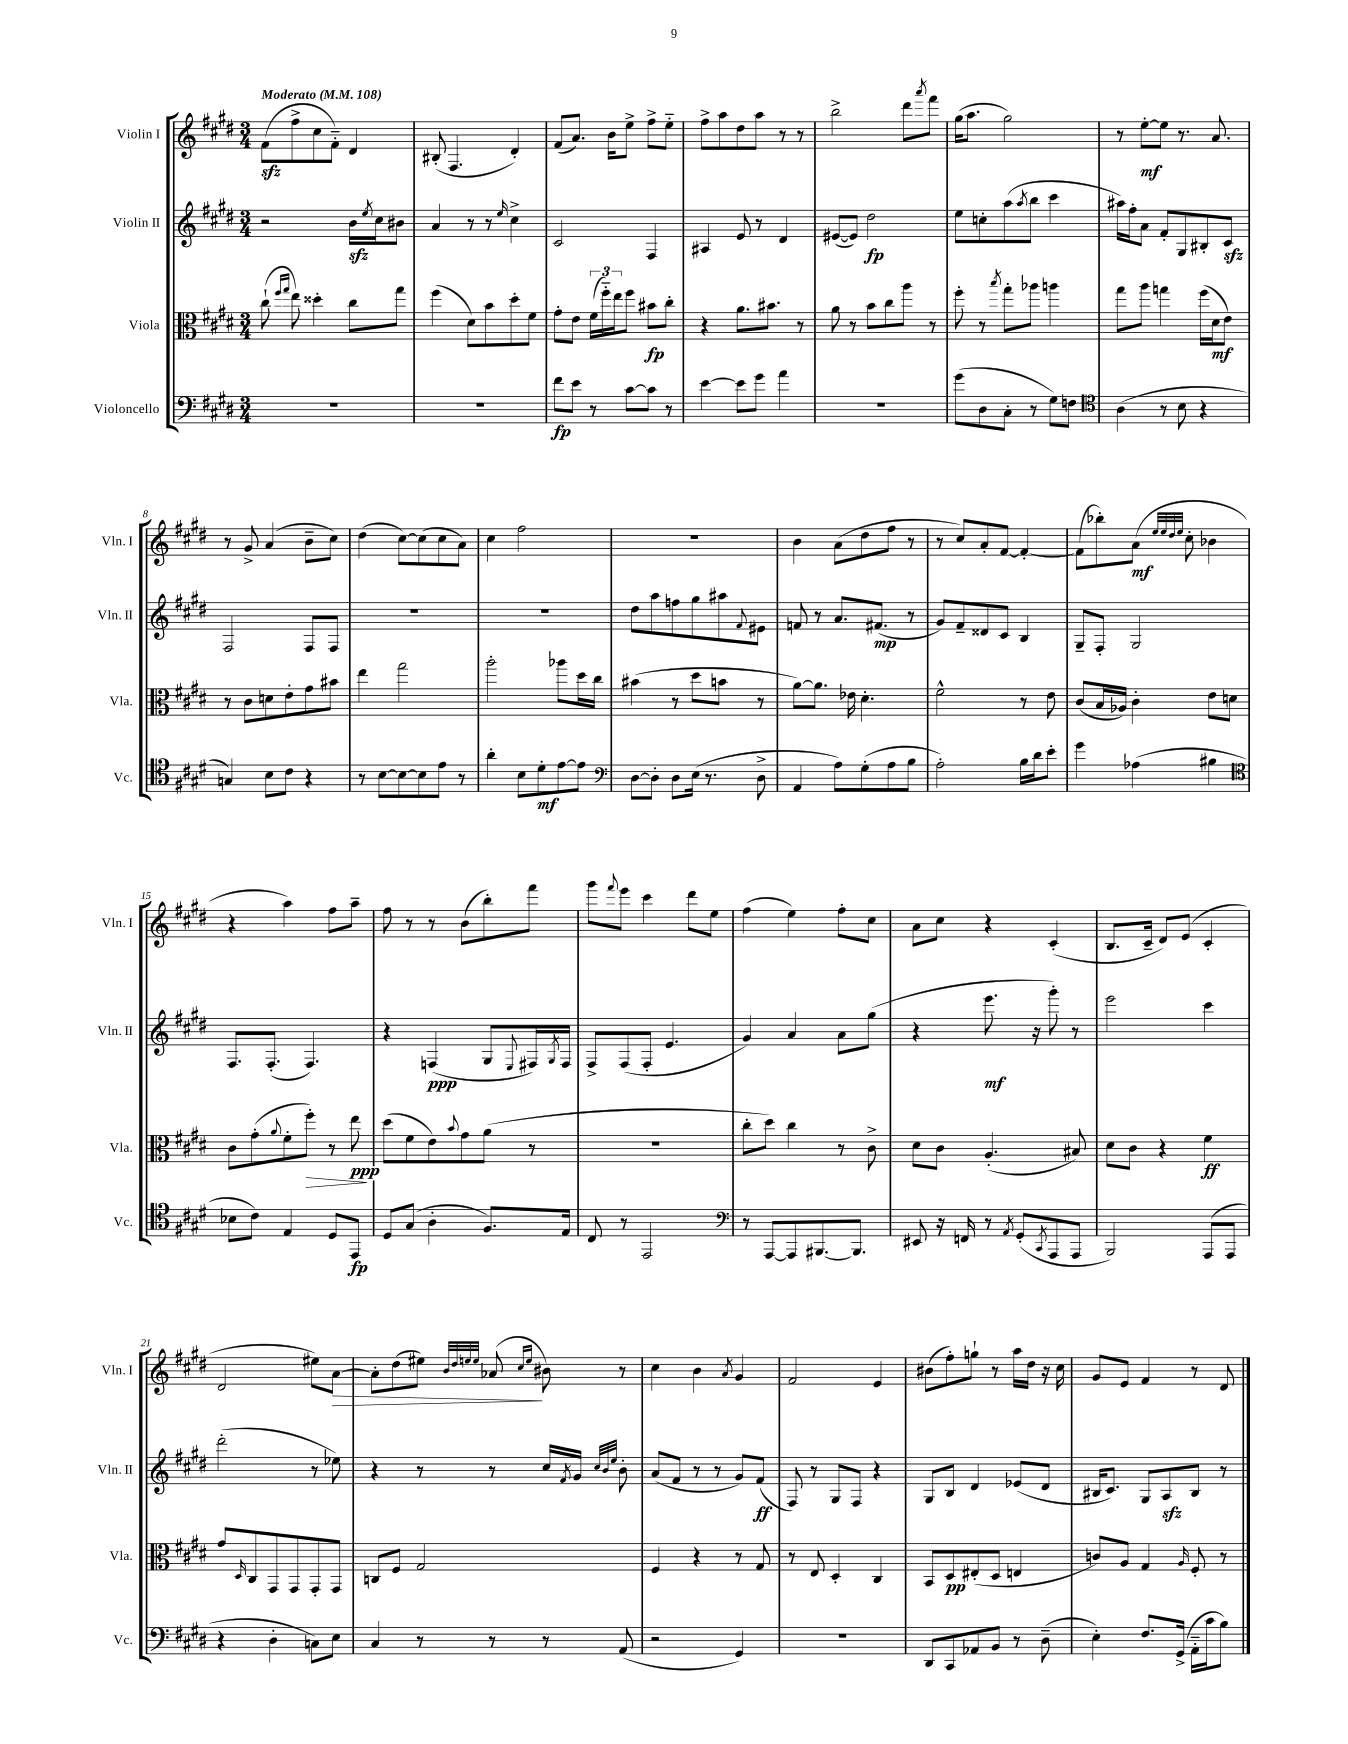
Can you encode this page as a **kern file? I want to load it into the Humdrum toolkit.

**kern	**dynam	**kern	**dynam	**kern	**dynam	**kern	**dynam
*part4	*part4	*part3	*part3	*part2	*part2	*part1	*part1
*staff4	*staff4	*staff3	*staff3	*staff2	*staff2	*staff1	*staff1
*I"Violoncello	*	*I"Viola	*	*I"Violin II	*	*I"Violin I	*
*I'Vc.	*	*I'Vla.	*	*I'Vln. II	*	*I'Vln. I	*
*clefF4	*	*clefC3	*	*clefG2	*	*clefG2	*
*k[f#c#g#d#]	*	*k[f#c#g#d#]	*	*k[f#c#g#d#]	*	*k[f#c#g#d#]	*
*M3/4	*	*M3/4	*	*M3/4	*	*M3/4	*
*MM108	*	*MM108	*	*MM108	*	*MM108	*
=1	=1	=1	=1	=1	=1	=1	=1
!	!	!	!	!	!	!LO:TX:a:B:t=Moderato	!
2.r	.	(8cc#`\	.	2r	.	(8f#zz\L	.
.	.	16qqff#/LL	.	.	.	.	.
.	.	16qqgg#/JJ	.	.	.	.	.
.	.	8ee\)	.	.	.	8ff#^\	.
.	.	4dd##X'\	.	.	.	8cc#\	.
.	.	.	.	.	.	8f#\J)	.
.	.	8cc#\L	.	16bzz\LL	.	4d#/	.
.	.	.	.	8qee/	.	.	.
.	.	.	.	16cc#\J	.	.	.
.	.	8gg#\J	.	8b#X\J	.	.	.
=2	=2	=2	=2	=2	=2	=2	=2
2.r	.	(4ff#\	.	4a/	.	(8B#X'/	.
.	.	.	.	.	.	4.F#/	.
.	.	8d#\L)	.	8r	.	.	.
.	.	8b\	.	8r	.	.	.
.	.	.	.	16qqee/	.	.	.
.	.	8dd#'\	.	4cc#^\	.	4d#'/)	.
.	.	8f#\J	.	.	.	.	.
=3	=3	=3	=3	=3	=3	=3	=3
8f#\L	fp	8g#'\L	.	2c#/	.	(8f#/L	.
8e\J	.	8e\J	.	.	.	8.a/J)	.
8r	.	(24f#\LL	.	.	.	.	.
.	.	24ff#\)	.	.	.	.	.
.	.	.	.	.	.	16b\KL	.
.	.	24ee\J	.	.	.	.	.
[8c#\L	.	8ff#\J	.	.	.	8ee^\J	.
8c#\J]	.	8b#X\L	fp	4F#/	.	8ff#^\L	.
8r	.	8cc#'\J	.	.	.	8ee\J	.
=4	=4	=4	=4	=4	=4	=4	=4
[4e\	.	4r	.	4A#X/	.	8ff#^\L	.
.	.	.	.	.	.	8aa\	.
8e\L]	.	8.a\L	.	8e/	.	8dd#\	.
8g#\J	.	.	.	8r	.	8aa\J	.
.	.	8.b#X\J	.	.	.	.	.
4a\	.	.	.	4d#/	.	8r	.
.	.	8r	.	.	.	8r	.
=5	=5	=5	=5	=5	=5	=5	=5
2.r	.	8a\	.	([8e#X/L	.	2bb^\	.
.	.	8r	.	8e#/J])	.	.	.
.	.	8b\L	.	2dd#\	fp	.	.
.	.	8cc#\	.	.	.	.	.
.	.	8aa\J	.	.	.	8ddd#\L	.
.	.	.	.	.	.	8qaaa/	.
.	.	8r	.	.	.	8fff#\J	.
=6	=6	=6	=6	=6	=6	=6	=6
(8g#\L	.	8ff#'\	.	8ee\L	.	(16gg#\KL	.
.	.	.	.	.	.	8.aa\J	.
8D#\	.	8r	.	8ccn'\	.	.	.
.	.	8qbb/	.	.	.	.	.
8C#'\J	.	8gg#'\L	.	(8aa\	.	2gg#\)	.
.	.	.	.	8qaa/	.	.	.
8r	.	8aa-X\J	.	8bb\J	.	.	.
8G#\L)	.	4aan\	.	4ccc#\	.	.	.
8Fn\J	.	.	.	.	.	.	.
=7	=7	=7	=7	=7	=7	=7	=7
*clefC4	*	*	*	*	*	*	*
(4A\	.	8gg#\L	.	16aa#X\LL)	.	8r	.
.	.	.	.	16ff#'\J	.	.	.
.	.	8aa\J	.	8a\J	.	[8ee'\L	mf
8r	.	4ggn\	.	8f#'/L	.	8ee\J]	.
8B\	.	.	.	8G#/	.	8.r	.
4r	.	(16ff#\LL	.	8B#X'/	.	.	.
.	.	16d#\J	mf	.	.	8.a/	.
.	.	8e\J)	.	8c#zz/J	.	.	.
!!LO:LB:g=z
=8	=8	=8	=8	=8	=8	=8	=8
4Gn/)	.	8r	.	2F#/	.	8r	.
.	.	8c#\L	.	.	.	8g#^/	.
8B\L	.	8dn\	.	.	.	(4a/	.
8c#\J	.	8e'\	.	.	.	.	.
4r	.	8g#\	.	8F#/L	.	8b~\L	.
.	.	8b#X\J	.	8F#/J	.	8cc#\J)	.
=9	=9	=9	=9	=9	=9	=9	=9
8r	.	4ee\	.	2.r	.	(4dd#\	.
[8B\L	.	.	.	.	.	.	.
8B\_	.	2gg#\	.	.	.	[8cc#\L)	.
8B\]	.	.	.	.	.	(8cc#\]	.
8e\J	.	.	.	.	.	8cc#\	.
8r	.	.	.	.	.	8a\J)	.
=10	=10	=10	=10	=10	=10	=10	=10
4a'\	.	2aa'\	.	2.r	.	4cc#\	.
8B\L	.	.	.	.	.	2ff#\	.
8d#'\	mf	.	.	.	.	.	.
[8e\	.	8aa-X\L	.	.	.	.	.
8e\J]	.	16dd#\L	.	.	.	.	.
.	.	16cc#\JJ	.	.	.	.	.
=11	=11	=11	=11	=11	=11	=11	=11
*clefF4	*	*	*	*	*	*	*
[8D#\L	.	(4b#X\	.	8dd#\L	.	2.r	.
8D#'\J]	.	.	.	8aa\	.	.	.
8D#\L	.	8r	.	8ffn\	.	.	.
(16E\Jk	.	8dd#\L	.	8gg#\	.	.	.
8.r	.	.	.	.	.	.	.
.	.	8bn\J	.	8aa#X\	.	.	.
.	.	.	.	8qqf#/	.	.	.
8D#^\	.	8r	.	8e#X\J	.	.	.
=12	=12	=12	=12	=12	=12	=12	=12
4AA/	.	[8a\L)	.	8fn/	.	4b\	.
.	.	8.a\J]	.	8r	.	.	.
8A\L)	.	.	.	8.a/L	.	(8a\L	.
.	.	16e-X\	.	.	.	.	.
(8G#'\	.	4.d#'\	.	.	.	8dd#\	.
.	.	.	.	(8.f#X/J	mp	.	.
8A\	.	.	.	.	.	8ff#\J	.
8B\J	.	.	.	8r	.	8r	.
=13	=13	=13	=13	=13	=13	=13	=13
2A'\)	.	2f#^^\	.	8g#/L)	.	8r	.
.	.	.	.	8f#~/	.	8cc#/L)	.
.	.	.	.	8d##X/	.	8a'/	.
.	.	.	.	8c#/J	.	[8f#/J	.
16B\LL	.	8r	.	4B/	.	4f#'/_	.
16d#\J	.	.	.	.	.	.	.
8e'\J	.	8e\	.	.	.	.	.
=14	=14	=14	=14	=14	=14	=14	=14
4g#\	.	(8c#/L	.	8G#~/L	.	(8f#\L]	.
.	.	16B/L	.	8F#'/J	.	8bb-X'\)	.
.	.	16A-X/JJ)	.	.	.	.	.
(4A-X\	.	4c#'\	.	2G#/	.	(8a\J	mf
.	.	.	.	.	.	32qqee/LLL	.
.	.	.	.	.	.	32qqee/	.
.	.	.	.	.	.	32qqdd#/	.
.	.	.	.	.	.	32qqee/JJJ	.
.	.	.	.	.	.	8cc#'\	.
4B#X\	.	8e\L	.	.	.	4b-X\	.
.	.	8dn\J	.	.	.	.	.
!!LO:LB:g=z
=15	=15	=15	=15	=15	=15	=15	=15
*clefC4	*	*	*	*	*	*	*
8B-X\L	.	8c#\L	.	8.F#/L	.	4r	.
8c#\J)	.	(8g#'\	.	.	.	.	.
.	.	.	.	(8.F#'/J	.	.	.
.	.	8qqa/	.	.	.	.	.
4E/	.	8f#'\	.	.	.	4aa\)	.
!	!	!	!LO:HP:b	!	!	!	!
.	.	8ff#'\J)	>	4.F#/)	.	.	.
8D#/L	.	8r	.	.	.	8ff#\L	.
8EE/J	fp	8ee\	ppp	.	.	8aa~\J	.
.	.	.	]	.	.	.	.
=16	=16	=16	=16	=16	=16	=16	=16
8D#/L	.	(8dd#\L	.	4r	.	8ff#\	.
(8G#/J	.	8f#\	.	.	.	8r	.
4A'\	.	8e\)	.	(4Fn/	ppp	8r	.
.	.	8qqb/	.	.	.	.	.
.	.	8g#\	.	.	.	(8b\L	.
8.F#/L)	.	(8a\J	.	8G#/L	.	8bb'\)	.
.	.	.	.	8qqE/	.	.	.
.	.	8r	.	16F#X/L)	.	8fff#\J	.
.	.	.	.	8qG#/	.	.	.
16E/Jk	.	.	.	16F#/JJ	.	.	.
=17	=17	=17	=17	=17	=17	=17	=17
8C#/	.	2.r	.	8F#^/L	.	8ggg#\L	.
.	.	.	.	.	.	8qqfff#/	.
8r	.	.	.	(8F#/	.	8eee\J	.
2EE/	.	.	.	8F#'/J	.	4ccc#\	.
.	.	.	.	4.e/	.	.	.
.	.	.	.	.	.	8ddd#\L	.
.	.	.	.	.	.	8ee\J	.
=18	=18	=18	=18	=18	=18	=18	=18
*clefF4	*	*	*	*	*	*	*
8r	.	8cc#'\L	.	4g#/)	.	(4ff#\	.
[8AAA/L	.	8dd#\J)	.	.	.	.	.
8AAA/]	.	4cc#\	.	4a/	.	4ee\)	.
[8.BBB#X/	.	.	.	.	.	.	.
.	.	8r	.	8a\L	.	8ff#'\L	.
8.BBB#/J]	.	.	.	.	.	.	.
.	.	8c#^\	.	(8gg#\J	.	8cc#\J	.
=19	=19	=19	=19	=19	=19	=19	=19
8EE#X/	.	8d#\L	.	4r	.	8a\L	.
16r	.	8c#\J	.	.	.	8cc#\J	.
16FFn/	.	.	.	.	.	.	.
8r	.	(4.A'/	.	8.eee\	mf	4r	.
8qAA/	.	.	.	.	.	.	.
(8GG#'/L	.	.	.	.	.	.	.
.	.	.	.	16r	.	.	.
8qCC#/	.	.	.	.	.	.	.
8AAA/	.	.	.	8ggg#'\)	.	(4c#'/	.
8AAA/J	.	8B#X/)	.	8r	.	.	.
=20	=20	=20	=20	=20	=20	=20	=20
2BBB/)	.	8d#\L	.	2eee\	.	8.B/L	.
.	.	8c#\J	.	.	.	.	.
.	.	.	.	.	.	16c#~/Jk	.
.	.	4r	.	.	.	8d#/L)	.
.	.	.	.	.	.	(8e/J	.
(8AAA/L	.	4f#\	ff	4ccc#\	.	4c#'/	.
8AAA/J	.	.	.	.	.	.	.
!!LO:LB:g=z
=21	=21	=21	=21	=21	=21	=21	=21
4r	.	8g#/L	.	(2ddd#'\	.	2d#/	.
.	.	16qqD#/	.	.	.	.	.
.	.	8C#/	.	.	.	.	.
4D#'\	.	8GG#/	.	.	.	.	.
.	.	8GG#/	.	.	.	.	.
8Cn\L)	.	8GG#'/	.	8r	.	8ee#X\L)	.
!	!	!	!	!	!	!	!LO:HP:b
8E\J	.	8GG#/J	.	8ee-X\)	.	[8a\J	>
=22	=22	=22	=22	=22	=22	=22	=22
4C#/	.	8Cn/L	.	4r	.	8a'\L]	.
.	.	8F#/J	.	.	.	(8dd#\	.
8r	.	2G#/	.	8r	.	8ee#X\J)	.
.	.	.	.	.	.	32qqb/LLL	.
.	.	.	.	.	.	32qqdd#/	.
.	.	.	.	.	.	32qqeen/	.
.	.	.	.	.	.	32qqee/JJJ	.
8r	.	.	.	8r	.	(8a-X/	.
.	.	.	.	.	.	16qqcc#/LL	.
.	.	.	.	.	.	16qqee/JJ	.
8r	.	.	.	16cc#/LL	.	8b#X\)	]
.	.	.	.	8qf#/	.	.	.
.	.	.	.	16g#/JJ	.	.	.
.	.	.	.	32qqcc#/LLL	.	.	.
.	.	.	.	32qqb/	.	.	.
.	.	.	.	32qqee/JJJ	.	.	.
(8AA/	.	.	.	8b'\	.	8r	.
=23	=23	=23	=23	=23	=23	=23	=23
2r	.	4F#/	.	(8a/L	.	4cc#\	.
.	.	.	.	8f#/J	.	.	.
.	.	4r	.	8r	.	4b\	.
.	.	.	.	8r	.	.	.
.	.	.	.	.	.	8qa/	.
4GG#/)	.	8r	.	8g#/L)	.	4g#/	.
.	.	8G#/	.	(8f#/J	ff	.	.
=24	=24	=24	=24	=24	=24	=24	=24
2.r	.	8r	.	8F#/)	.	2f#/	.
.	.	8E/	.	8r	.	.	.
.	.	4D#'/	.	8G#/L	.	.	.
.	.	.	.	8F#/J	.	.	.
.	.	4C#/	.	4r	.	4e/	.
=25	=25	=25	=25	=25	=25	=25	=25
8DD#/L	.	8BB/L	.	8G#/L	.	(8b#X\L	.
8CC#/	.	8D#/	pp	8B/J	.	8ff#'\)	.
8AA-X/	.	(8E#X'/	.	4d#/	.	8ggn`\J	.
8BB/J	.	8D#/J	.	.	.	8r	.
8r	.	4En/	.	(8e-X/L	.	16aa\LL	.
.	.	.	.	.	.	16dd#\JJ	.
(8D#~\	.	.	.	8d#/J	.	16r	.
.	.	.	.	.	.	16cc#\	.
=26	=26	=26	=26	=26	=26	=26	=26
4E'\)	.	8cn/L)	.	16B#X/KL	.	8g#/L	.
.	.	.	.	8.c#/J)	.	.	.
.	.	8A/J	.	.	.	8e/J	.
8.F#/L	.	4G#/	.	8G#/L	.	4f#/	.
.	.	.	.	8Azz/	.	.	.
(16GG#^/Jk	.	.	.	.	.	.	.
.	.	16qqA/	.	.	.	.	.
16AA\LL	.	8F#'/	.	8B#/J	.	8r	.
16c#\J	.	.	.	.	.	.	.
8B\J)	.	8r	.	8r	.	8d#/	.
==	==	==	==	==	==	==	==
*-	*-	*-	*-	*-	*-	*-	*-
